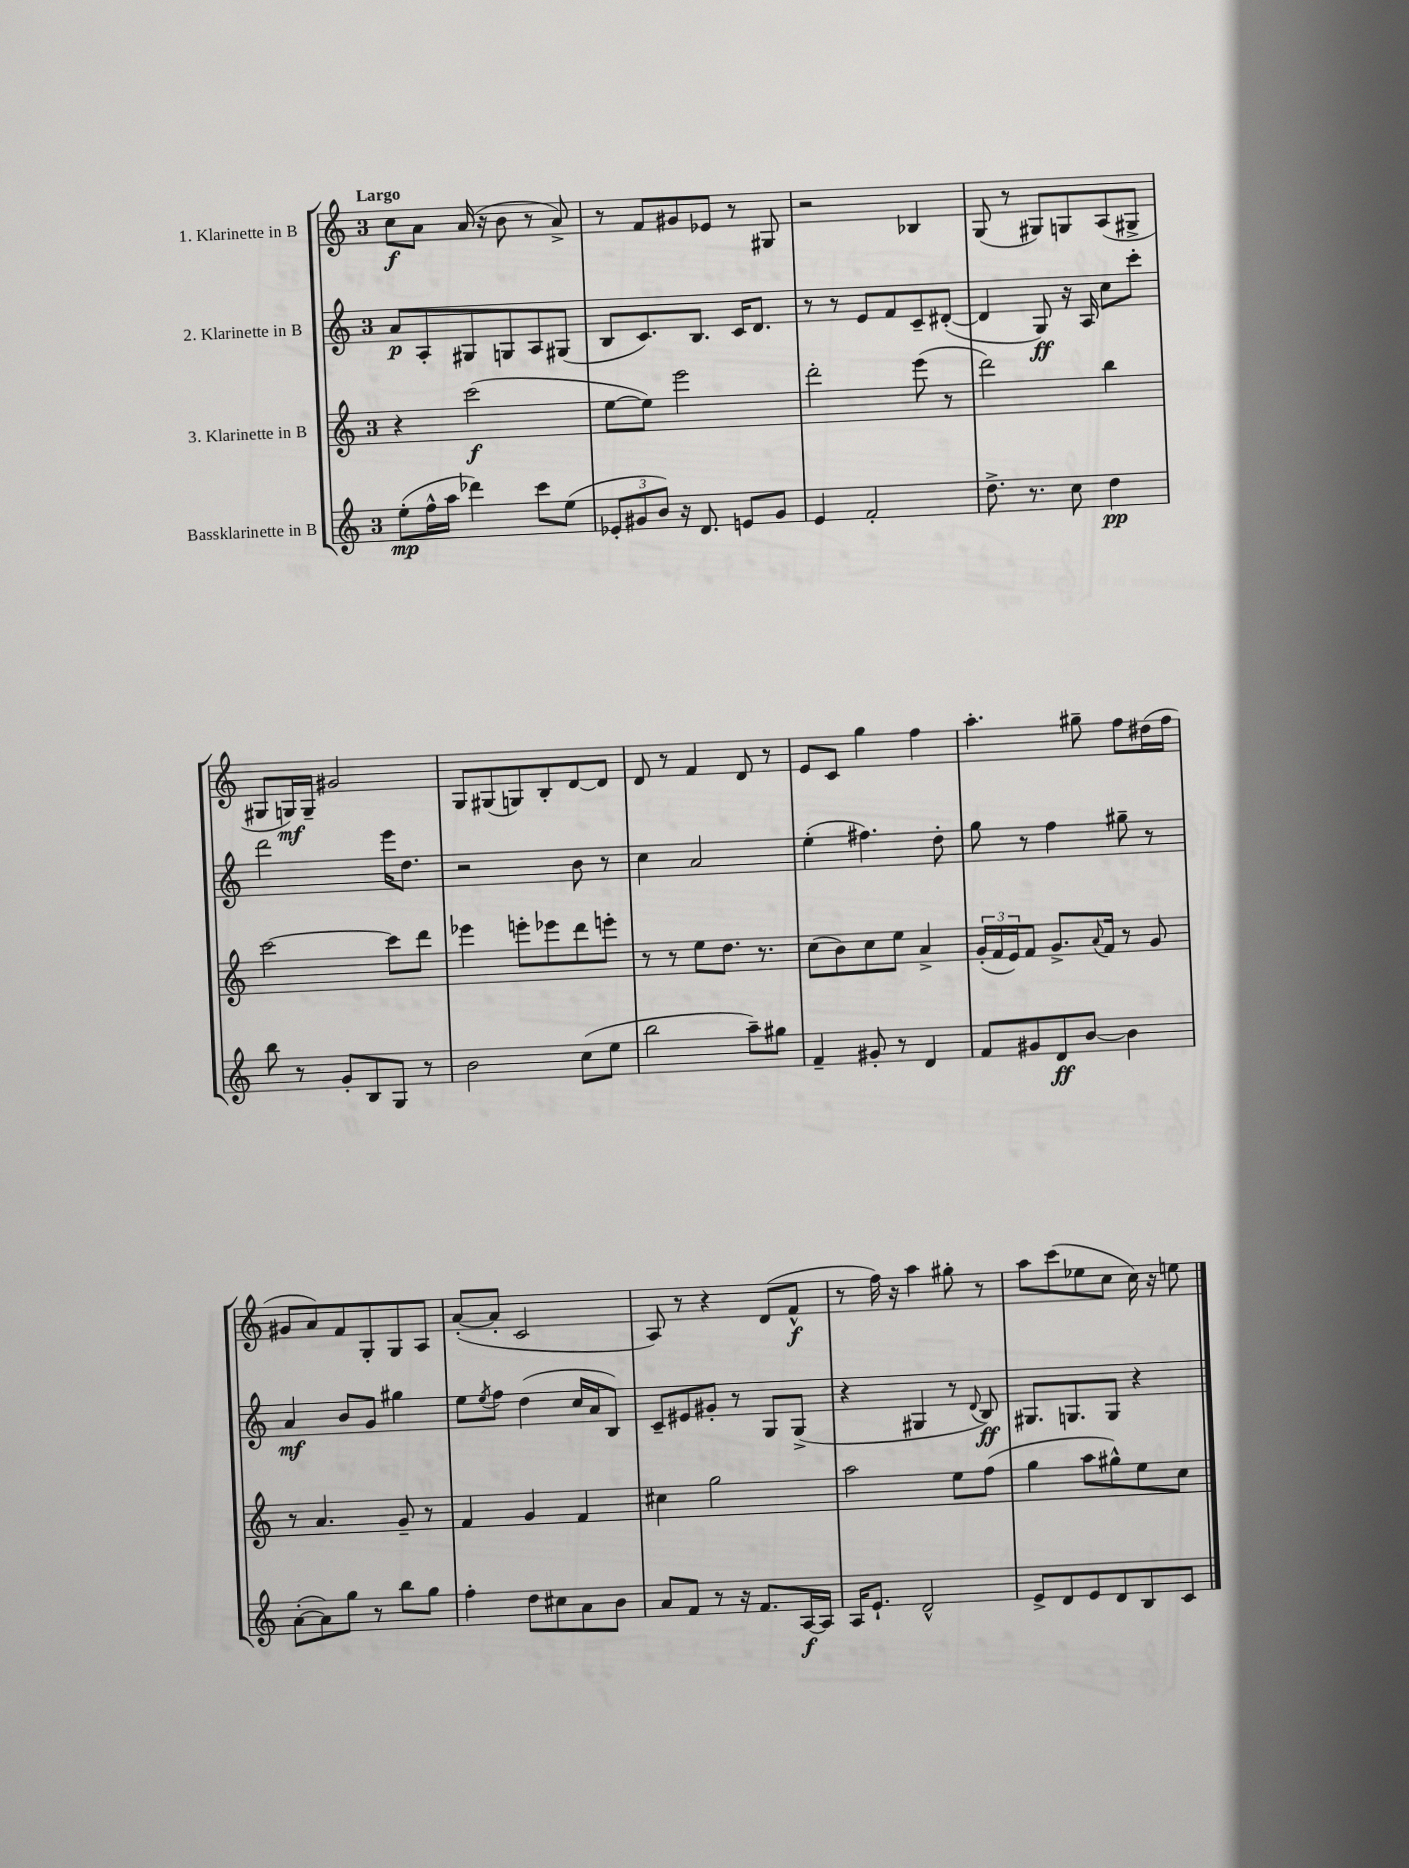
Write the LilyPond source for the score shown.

<<
\new StaffGroup <<
\new Staff = "s0" \with { instrumentName = "1. Klarinette in B" } {
    \clef treble \key c \major \once \override Staff.TimeSignature.style = #'single-digit \time 3/4 \tempo "Largo"
    c''8\f a'8 a'16( r16 b'8 r8 a'8->) |
    r8 f'8 gis'8 ees'8 r8 gis8 |
    r2 bes4 |
    g8( r8 gis8) g8 a8( gis8-> |
    gis8 g16\mf) g16-- gis'2 |
    g8 gis8( g8) b8-. d'8~ d'8 |
    d'8 r8 f'4 d'8 r8 |
    e'8 c'8 g''4 f''4 |
    a''4.-. gis''8-- f''8 dis''16( f''16 |
    gis'8 a'8) f'8 g8-. g8 a8 |
    a'8~-.( a'8-. c'2 |
    a8) r8 r4 d'8( f'8-^\f |
    r8 f''16) r16 a''4 gis''8-. r8 |
    a''8 c'''8( ees''8 c''8 c''16) r16 e''8 \bar "|." |
}
\new Staff = "s1" \with { instrumentName = "2. Klarinette in B" } {
    \clef treble \key c \major \once \override Staff.TimeSignature.style = #'single-digit \time 3/4
    a'8\p a8-. gis8 g8 a8 gis8( |
    b8 c'8.) b8. c'16 d'8. |
    r8 r8 e'8 f'8 c'8-- dis'8~-.( |
    dis'4 g8\ff) r16 a16 c''8 c'''8-. |
    d'''2 e'''16 d''8. |
    r2 b'8 r8 |
    c''4 a'2 |
    e''4-.( fis''4.) d''8-. |
    g''8 r8 f''4 gis''8-- r8 |
    a'4\mf b'8 g'8 gis''4 |
    e''8 \acciaccatura { e''8 } f''8 d''4( c''16 a'16 b8) |
    c'8-- eis'8 gis'8-. r8 g8 g8->( |
    r4 gis4 r8 \appoggiatura { d'8 } b8\ff) |
    gis8. g8. g8 r4 \bar "|." |
}
\new Staff = "s2" \with { instrumentName = "3. Klarinette in B" } {
    \clef treble \key c \major \once \override Staff.TimeSignature.style = #'single-digit \time 3/4
    r4 c'''2\f( |
    e''8~ e''8) e'''2 |
    d'''2-. e'''8( r8 |
    d'''2) b''4 |
    c'''2~ c'''8 d'''8 |
    ees'''4 e'''8-. ees'''8 d'''8 e'''8-. |
    r8 r8 e''8 d''8. r8. |
    c''8( b'8) c''8 e''8 a'4-> |
    \tuplet 3/2 { g'16-.( f'16 e'16) } f'8 g'8.-> \appoggiatura { a'8 } f'16 r8 g'8 |
    r8 a'4. g'8-- r8 |
    f'4 g'4 f'4 |
    cis''4 g''2 |
    a''2 e''8 f''8( |
    g''4 a''8 gis''8-^) e''8 c''8 \bar "|." |
}
\new Staff = "s3" \with { instrumentName = "Bassklarinette in B" } {
    \clef treble \key c \major \once \override Staff.TimeSignature.style = #'single-digit \time 3/4
    e''8-.\mp( f''16-^ a''16 des'''4) c'''8 e''8( |
    \tuplet 3/2 { ees'8-. gis'8 b'8) } r16 d'8. e'8 gis'8 |
    e'4 f'2-. |
    d''8.-> r8. c''8 d''4\pp |
    b''8 r8 g'8-. b8 g8 r8 |
    b'2 c''8( e''8 |
    b''2 a''8--) gis''8 |
    f'4-- gis'8-. r8 d'4 |
    f'8 gis'8 d'8\ff b'8~ b'4 |
    a'8~-.( a'8) g''8 r8 b''8 g''8 |
    f''4-. d''8 cis''8 a'8 b'8 |
    a'8 f'8 r8 r16 f'8. a16~\f a16 |
    a16 e'8.-! d'2-^ |
    e'8-> d'8 e'8 d'8 b8 c'8 \bar "|." |
}
>>
>>
\layout { \context { \Score \remove "Bar_number_engraver" } }
